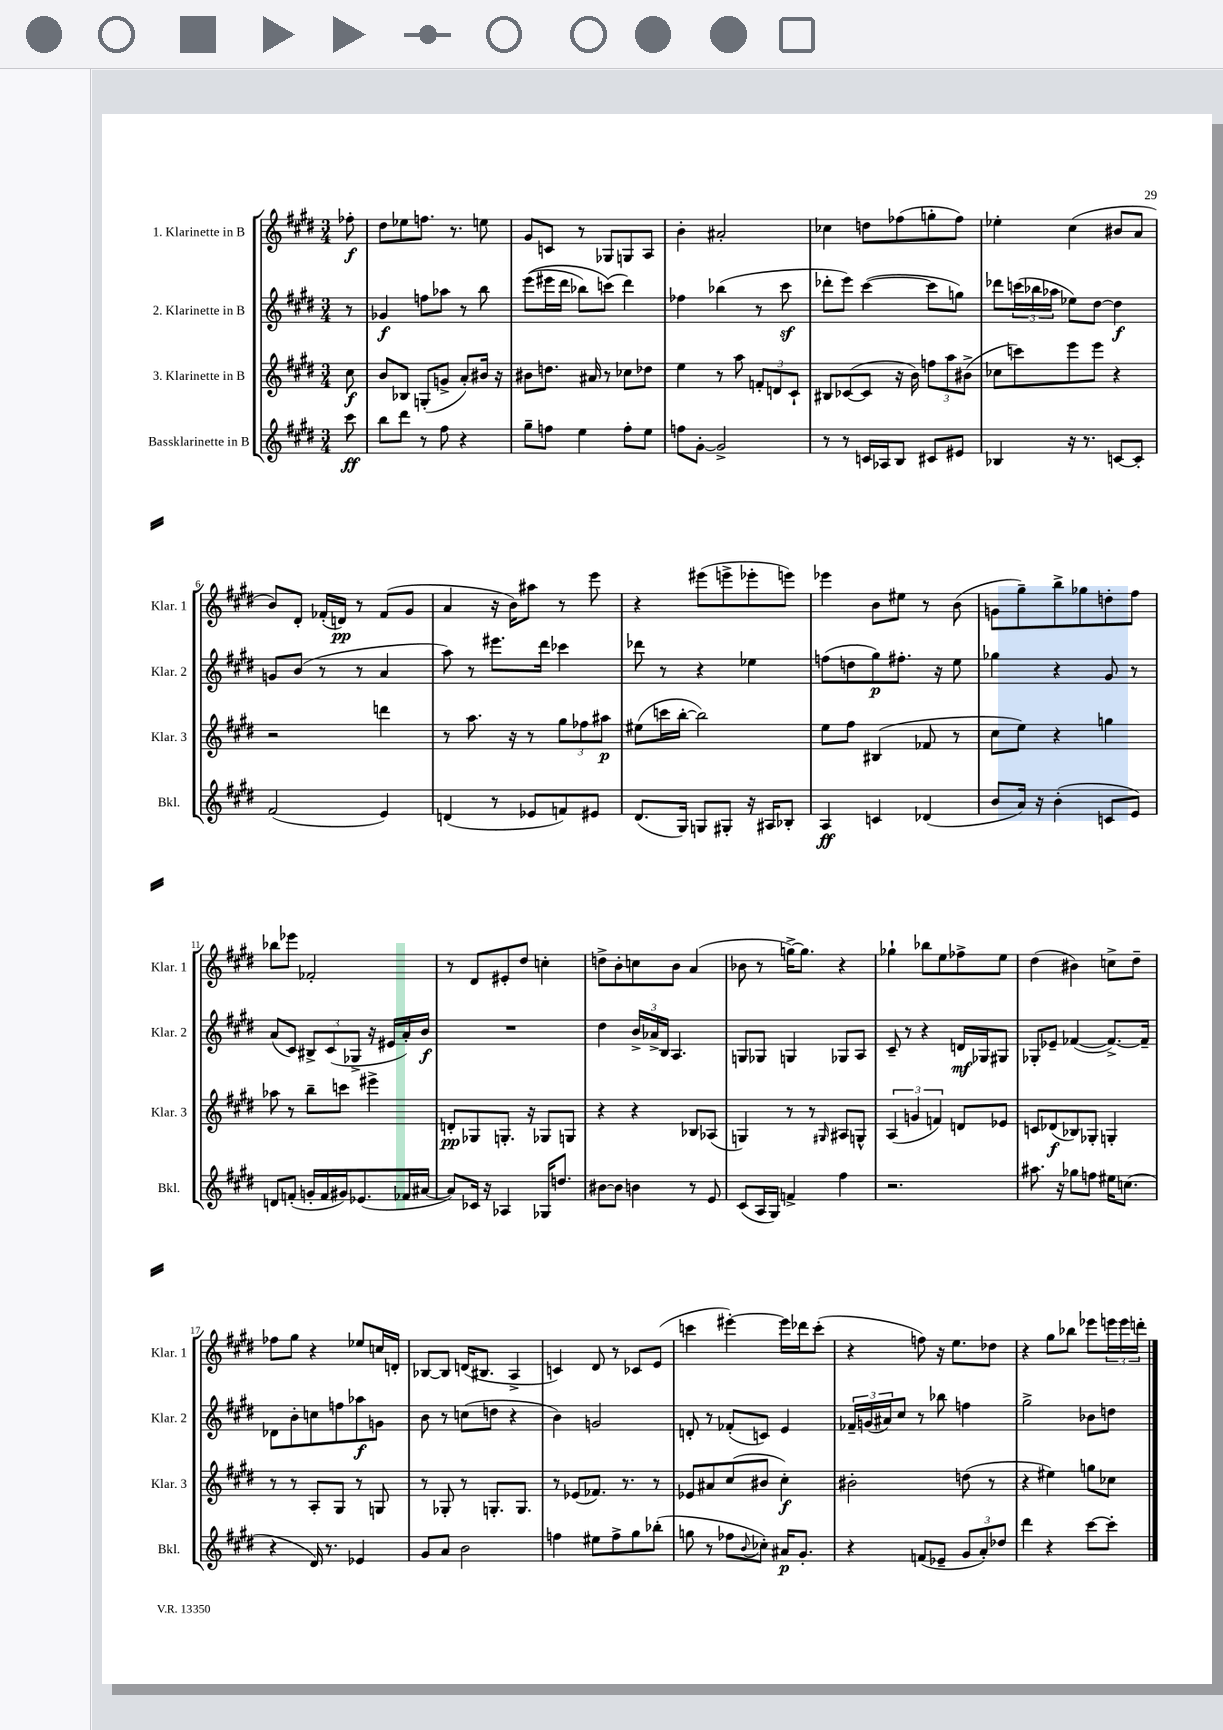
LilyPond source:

<<
\new StaffGroup <<
\new Staff = "s0" \with { instrumentName = "1. Klarinette in B" shortInstrumentName = "Klar. 1" } {
    \clef treble \key e \major \numericTimeSignature \time 3/4 \partial 8
    fes''8-.\f |
    dis''8 ees''8 f''8. r8. e''8 |
    gis'8 c'8 r8 ges8 g8 a8 |
    b'4-. ais'2-. |
    ces''4 d''8 fes''8( g''8-. fes''8) |
    ees''4-. cis''4( bis'8 a'8 |
    b'8) dis'8-. fes'16-.( d'16\pp) r8 fes'8( gis'8 |
    a'4 r16 b'16) ais''8 r8 e'''8 |
    r4 eis'''8( e'''8-> ees'''8-. e'''8) |
    ees'''4 b'8 eis''8 r8 b'8( |
    g'8 gis''8--) b''8-> ges''8 d''8-. fis''8 |
    bes''8 ees'''8 fes'2-. |
    r8 dis'8 eis'8-. dis''8 c''4-. |
    d''8-> b'8-. c''8 b'8 a'4( |
    bes'8 r8 g''16~->) g''8. r4 |
    ges''4-! bes''8 e''8 fes''8-> e''8 |
    dis''4( bis'4) c''8-> dis''8-- |
    fes''8 gis''8 r4 ees''8 c''16 d'16-. |
    bes8~ bes8 d'16( bis8. a4-> |
    c'4) dis'8 r8 ces'8 e'8( |
    c'''4 eis'''4~-.) eis'''16 des'''16 c'''8-.( |
    r4 f''8) r16 e''8. des''8 |
    r4 gis''8 bes''8 ees'''8 \tuplet 3/2 { e'''16 e'''16 d'''16-. } \bar "|." |
}
\new Staff = "s1" \with { instrumentName = "2. Klarinette in B" shortInstrumentName = "Klar. 2" } {
    \clef treble \key e \major \numericTimeSignature \time 3/4 \partial 8
    r8 |
    ges'4\f f''8 aes''8 r8 b''8 |
    e'''8(\( eis'''16 dis'''16 bes''8) c'''8(\) dis'''4) |
    fes''4 bes''4( r8 cis'''8\sf |
    des'''8-. e'''8) cis'''4~( cis'''8 g''8) |
    des'''8 \tuplet 3/2 { c'''16( bes''16 aes''16 } ees''8) dis''8~ dis''4\f |
    g'8 b'8( r8 r8 a'4 |
    a''8) r8 eis'''8. dis'''16 ces'''4 |
    des'''8 r8 r4 ees''4 |
    f''8( d''8 gis''8\p) fis''8.-. r16 e''8 |
    ges''4 r4 gis'8 r8 |
    a'8( cis'8) \tuplet 3/2 { bis8-> cis'8( ges8-> } r16 eis'16 a'16-.) b'16\f |
    R2. |
    dis''4 \tuplet 3/2 { b'16-> aes'16-> b16 } a4. |
    g8 ges8 g4 ges8 a8 |
    cis'8-- r8 r4 d'16\mf ges16 gis8 |
    ges8-. ees'8-- fes'4~( fes'8.~->) fes'16-- |
    des'8 b'8-. c''8 f''8 aes''8\f g'8 |
    b'8 r8 c''8( d''8 r4 |
    b'4) g'2 |
    d'8-. r8 fes'8-.( c'8) e'4 |
    \tuplet 3/2 { fes'16-- g'16( ais'16) } cis''8 r8 bes''8 f''4 |
    gis''2-> bes'8 d''8 \bar "|." |
}
\new Staff = "s2" \with { instrumentName = "3. Klarinette in B" shortInstrumentName = "Klar. 3" } {
    \clef treble \key e \major \numericTimeSignature \time 3/4 \partial 8
    cis''8\f |
    b'8 bes8 g8-.( g'8-> a'8-.) bis'16 r16 |
    bis'8 d''8. ais'16 r8 ces''8 des''8 |
    e''4 r8 a''8 \tuplet 3/2 { f'8-. d'8 cis'8-! } |
    bis8 ces'8~( ces'8 r16 b'16) \tuplet 3/2 { f''8 a''8 bis'8->( } |
    ces''8 c'''8) e'''8 e'''8 r4 |
    r2 d'''4 |
    r8 a''8. r16 r8 \tuplet 3/2 { gis''8 fes''8 ais''8\p } |
    eis''8( c'''16 b''16~-. b''2) |
    e''8 fis''8 bis4( fes'8 r8 |
    cis''8 e''8) r4 g''4 |
    aes''8 r8 b''8-- c'''8 eis'''4-> |
    d'8-.\pp ges8 g8.-. r16 ges8 g8 |
    r4 r4 bes8 aes8( |
    g4) r8 r8 \grace { gis16 } ais8 g8-^ |
    \tuplet 3/2 { a4( g'4 f'4) } d'8 ees'8 |
    c'8 des'8\f( bes8) ges8-. g4-. |
    r8 r8 a8-. gis8 r8 g8 |
    r8 ges8-. r8 g8.-. g8. |
    r8 ees'8( fes'8.) r8. r8 |
    ees'8 ais'8 cis''8( bis'8 cis''4-.\f) |
    bis'2-. d''8( r8 |
    r4 eis''4) g''8 ces''8 \bar "|." |
}
\new Staff = "s3" \with { instrumentName = "Bassklarinette in B" shortInstrumentName = "Bkl." } {
    \clef treble \key e \major \numericTimeSignature \time 3/4 \partial 8
    cis'''8\ff |
    b''8 dis'''8 r8 fis''8 r4 |
    gis''8-- f''8 e''4 f''8-. e''8 |
    f''8 gis'8~-. gis'2-> |
    r8 r8 c'16 aes16 b8 cis'8 eis'8 |
    bes4 r16 r8. c'8~ c'8-. |
    fis'2( e'4) |
    d'4( r8 ees'8 f'8) eis'8 |
    dis'8.( gis16) g8 gis8-. r16 ais16 bes8-. |
    a4\ff c'4 des'4( |
    b'8 a'16) r16 b'4-.( c'8 e'8) |
    d'8 f'8-.( g'16-. f'16 gis'16) ees'8.( fes'16 ais'16~ |
    ais'8) ces'16 r16 aes4 ges16 d''8. |
    bis'8~ bis'8 b'4 r8 e'8 |
    cis'8( a16 gis16) f'4-> fis''4 |
    r2. |
    ais''8. r16 ges''8 f''8 eis''16 c''8.( |
    r4 dis'16) r8. ees'4 |
    gis'8 a'8 b'2 |
    f''4 eis''8 f''8-> gis''8 bes''8-.( |
    g''8 r8 fes''8 \appoggiatura { b'8 } ces''8-.) ais'16\p gis'8.-. |
    r4 f'8( ees'8-- \tuplet 3/2 { gis'8 a'8-.) des''8 } |
    dis'''4 r4 cis'''8~ cis'''8-. \bar "|." |
}
>>
>>
